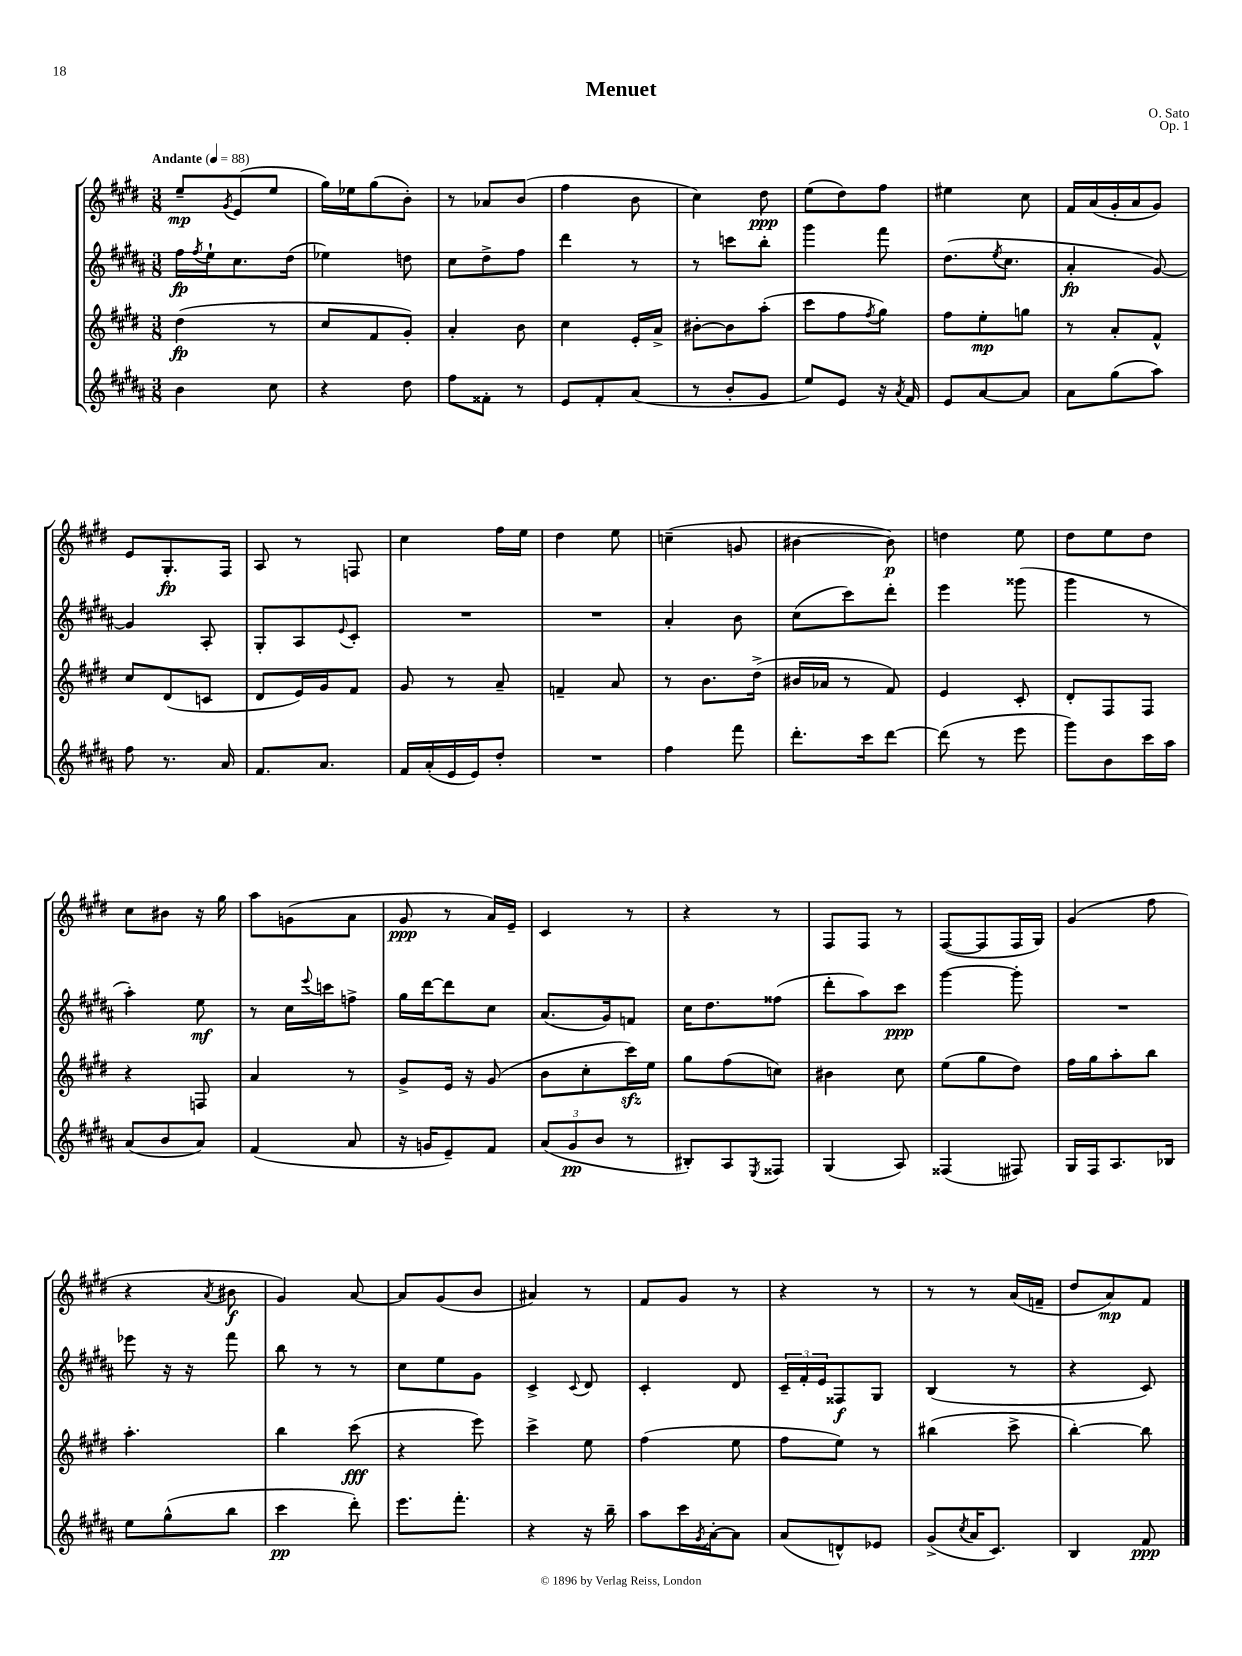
\header { title = "Menuet" composer = "O. Sato" opus = "Op. 1" }
<<
\new StaffGroup <<
\new Staff = "s0" {
    \clef treble \key e \major \numericTimeSignature \time 3/8 \tempo "Andante" 4 = 88
    e''8--\mp \acciaccatura { gis'8 } e'8( e''8 |
    gis''16) ees''16 gis''8( b'8-.) |
    r8 aes'8 b'8( |
    fis''4 b'8 |
    cis''4) dis''8\ppp |
    e''8( dis''8) fis''8 |
    eis''4 cis''8 |
    fis'16 a'16( gis'16-. a'16 gis'8) |
    e'8 gis8.-.\fp fis16 |
    a8 r8 f8 |
    cis''4 fis''16 e''16 |
    dis''4 e''8 |
    c''4--( g'8 |
    bis'4~ bis'8\p) |
    d''4 e''8 |
    dis''8 e''8 dis''8 |
    cis''8 bis'8 r16 gis''16 |
    a''8 g'8( a'8 |
    gis'8\ppp r8 a'16) e'16-- |
    cis'4 r8 |
    r4 r8 |
    fis8 fis8 r8 |
    fis8~( fis8 fis16 gis16) |
    gis'4( fis''8 |
    r4 \acciaccatura { a'8 } bis'8\f |
    gis'4) a'8~ |
    a'8 gis'8( b'8 |
    ais'4) r8 |
    fis'8 gis'8 r8 |
    r4 r8 |
    r8 r8 a'16( f'16-- |
    dis''8 a'8\mp) fis'8 \bar "|." |
}
\new Staff = "s1" {
    \clef treble \key b \major \numericTimeSignature \time 3/8
    fis''16\fp \acciaccatura { fis''8 } e''16-! cis''8. dis''16( |
    ees''4) d''8 |
    cis''8 dis''8-> fis''8 |
    dis'''4 r8 |
    r8 c'''8 b''8-. |
    gis'''4 fis'''8 |
    dis''8.( \acciaccatura { e''8 } cis''8. |
    ais'4-.\fp gis'8~) |
    gis'4 ais8-. |
    gis8-. ais8 \appoggiatura { e'8 } cis'8-. |
    R4. |
    R4. |
    ais'4-. b'8 |
    cis''8( cis'''8) dis'''8-. |
    e'''4 gisis'''8( |
    gis'''4 r8 |
    ais''4-.) e''8\mf |
    r8 cis''16 \appoggiatura { e'''8 } c'''16 f''8-> |
    gis''16 dis'''16~ dis'''8 cis''8 |
    ais'8.( gis'16) f'8 |
    cis''16 dis''8. fisis''8( |
    dis'''8-. ais''8) cis'''8\ppp |
    gis'''4~ gis'''8-. |
    R4. |
    ees'''8 r16 r16 fis'''8 |
    b''8 r8 r8 |
    cis''8 e''8 gis'8 |
    cis'4-> \appoggiatura { cis'8 } dis'8 |
    cis'4-. dis'8 |
    \tuplet 3/2 { cis'16-- fis'16-. e'16 } fisis8\f gis8 |
    b4( r8 |
    r4 cis'8) \bar "|." |
}
\new Staff = "s2" {
    \clef treble \key e \major \numericTimeSignature \time 3/8
    dis''4\fp( r8 |
    cis''8 fis'8 gis'8-.) |
    a'4-. b'8 |
    cis''4 e'16-. a'16-> |
    bis'8~-. bis'8 a''8-.( |
    cis'''8 fis''8 \acciaccatura { fis''8 } gis''8) |
    fis''8 e''8-.\mp g''8 |
    r8 a'8-. fis'8-^ |
    cis''8 dis'8( c'8 |
    dis'8 e'16) gis'16 fis'8 |
    gis'8 r8 a'8-- |
    f'4-- a'8 |
    r8 b'8. dis''16->( |
    bis'16 aes'16 r8 fis'8) |
    e'4 cis'8-. |
    dis'8-. fis8 fis8 |
    r4 f8 |
    a'4 r8 |
    gis'8-> e'16 r16 gis'8( |
    b'8 cis''8-. cis'''16\sfz) e''16 |
    gis''8 fis''8( c''8) |
    bis'4 cis''8 |
    e''8( gis''8 dis''8) |
    fis''16 gis''16 a''8-. b''8 |
    a''4.-. |
    b''4 cis'''8\fff( |
    r4 e'''8) |
    cis'''4-> e''8 |
    fis''4( e''8 |
    fis''8 e''8) r8 |
    bis''4( cis'''8-> |
    b''4~-.) b''8 \bar "|." |
}
\new Staff = "s3" {
    \clef treble \key b \major \numericTimeSignature \time 3/8
    b'4 cis''8 |
    r4 dis''8 |
    fis''8 fisis'8-. r8 |
    e'8 fis'8-. ais'8( |
    r8 b'8-. gis'8 |
    e''8) e'8 r16 \acciaccatura { ais'8 } fis'16 |
    e'8 ais'8~ ais'8 |
    ais'8 gis''8( ais''8) |
    fis''8 r8. ais'16 |
    fis'8. ais'8. |
    fis'16 ais'16-.( e'16 e'16) dis''8-. |
    R4. |
    fis''4 fis'''8 |
    dis'''8.-. cis'''16 dis'''8~ |
    dis'''8( r8 e'''8 |
    gis'''8) b'8 cis'''16 ais''16 |
    ais'8( b'8 ais'8) |
    fis'4( ais'8 |
    r16 g'16 e'8--) fis'8 |
    \tuplet 3/2 { ais'8( gis'8\pp b'8 } r8 |
    bis8-.) ais8 \acciaccatura { e8 } fisis8 |
    gis4( ais8) |
    fisis4( fis8) |
    gis16 fis16 ais8. bes16 |
    e''8 gis''8-^( b''8 |
    cis'''4\pp dis'''8-.) |
    e'''8. fis'''8.-. |
    r4 r16 b''16-- |
    ais''8 cis'''16 \acciaccatura { gis'8 } ais'16~-. ais'8 |
    ais'8( d'8-^) ees'8 |
    gis'8->( \acciaccatura { cis''8 } ais'16 cis'8.) |
    b4 fis'8\ppp \bar "|." |
}
>>
>>
\layout { \context { \Score \remove "Bar_number_engraver" } }
